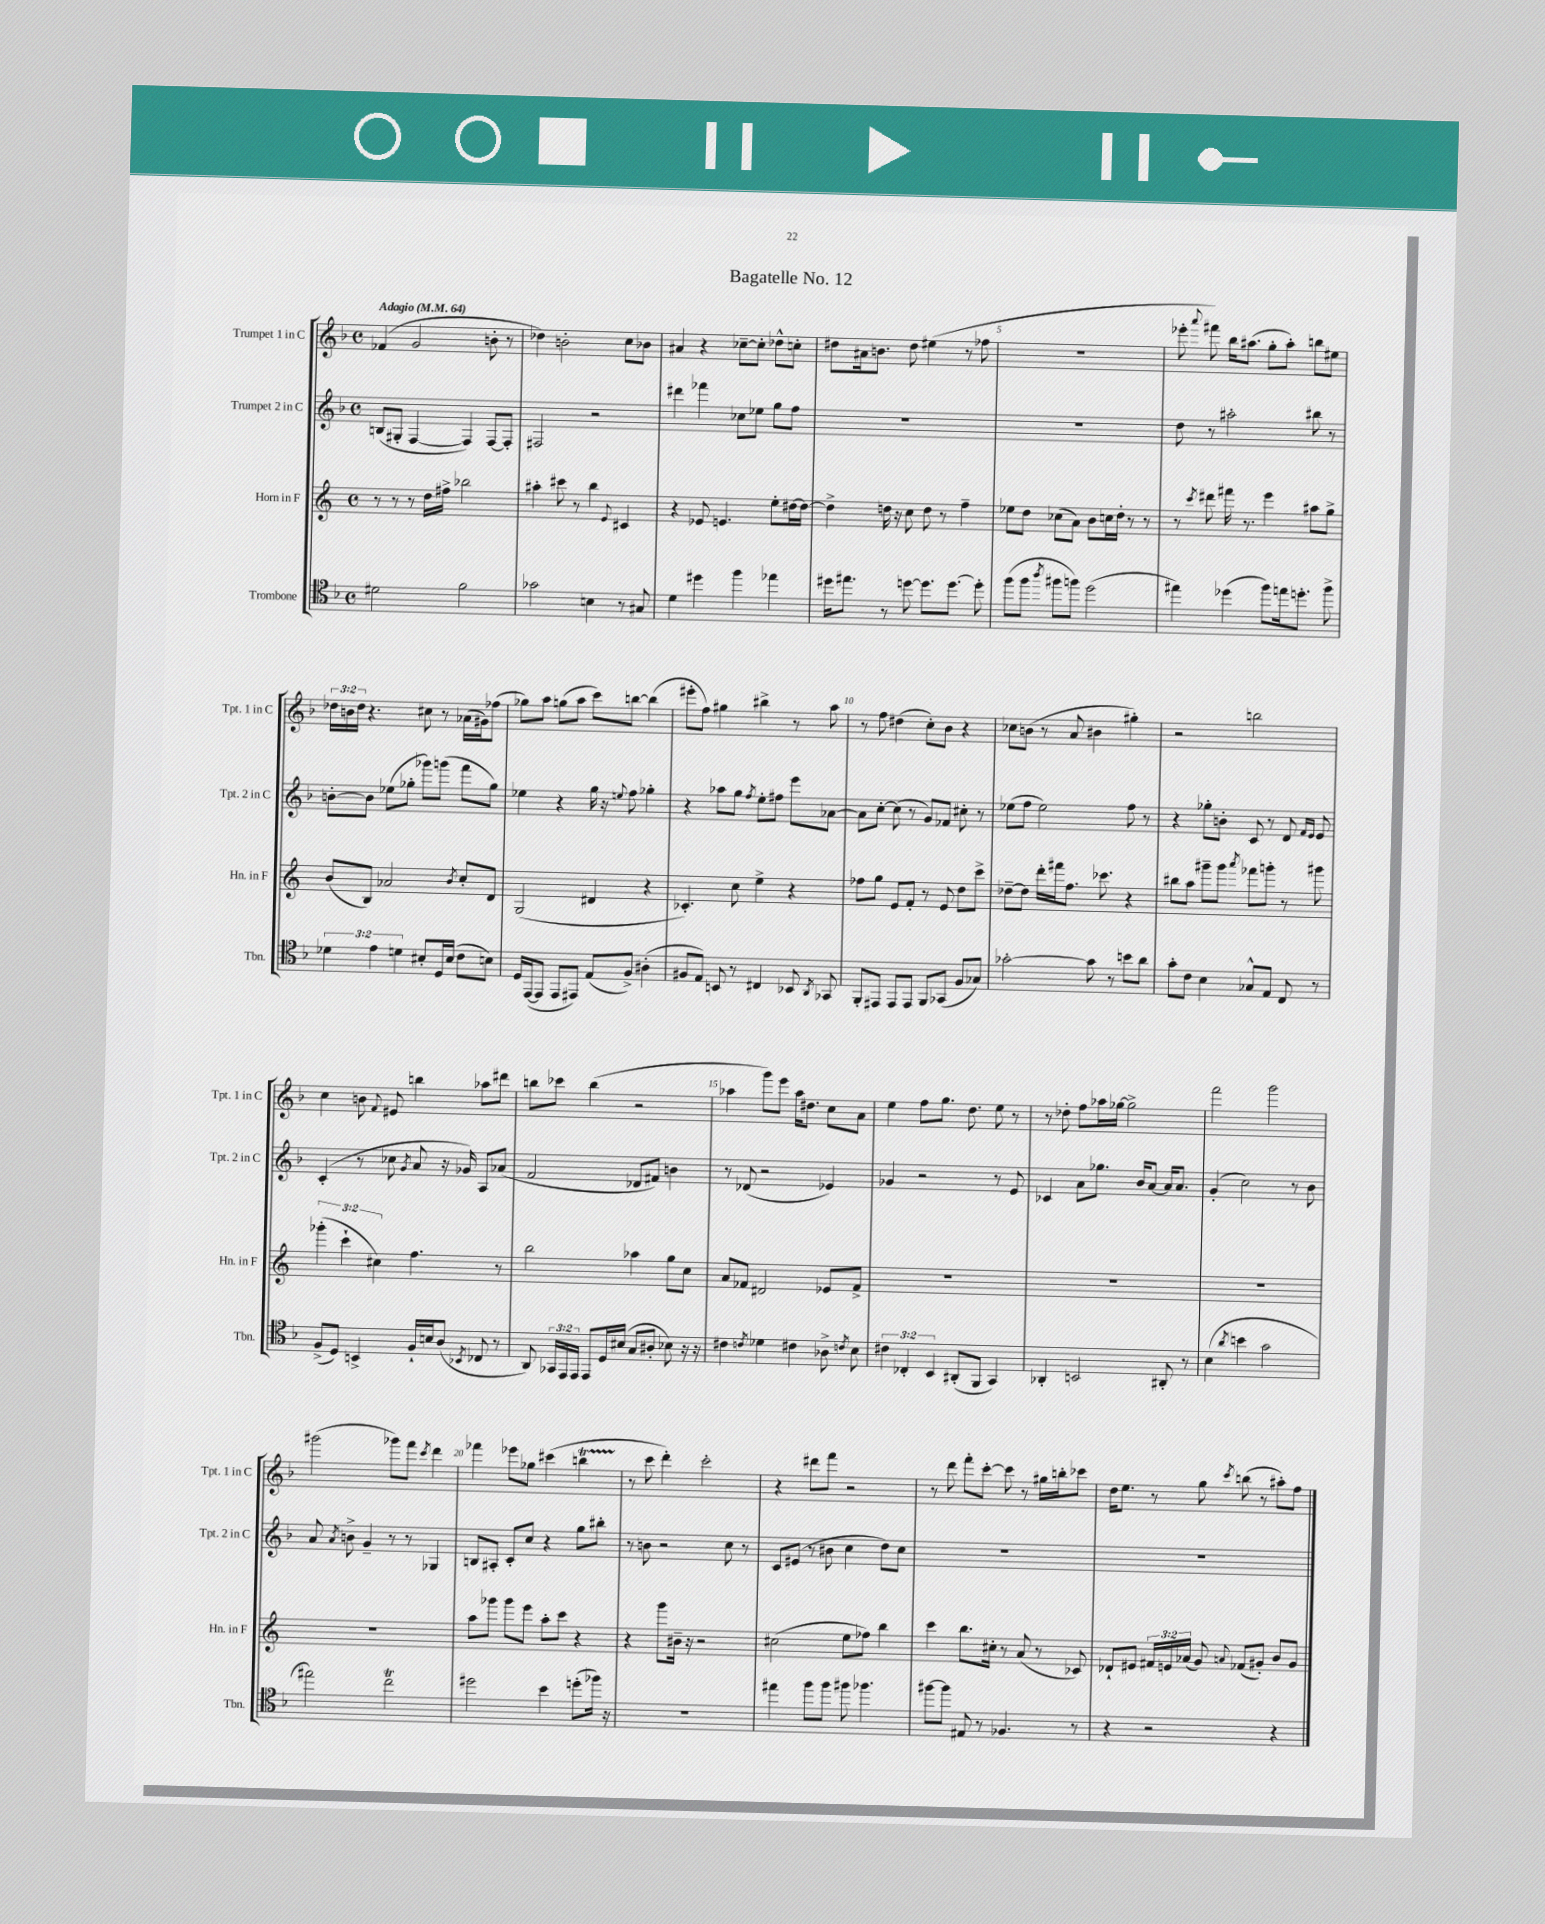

**kern	**kern	**kern	**kern
*staff4	*staff3	*staff2	*staff1
*clefC4	*clefG2	*clefG2	*clefG2
*k[b-]	*k[]	*k[b-]	*k[b-]
*M4/4	*M4/4	*M4/4	*M4/4
*met(c)	*met(c)	*met(c)	*met(c)
*MM64	*MM64	*MM64	*MM64
2d#	8r	(8B	(4f-
.	8r	8G#'	.
.	8r	[4F	2g
.	16dd	.	.
.	16ff#^	.	.
2f	2bb-	4F])	.
.	.	[8F	8b'
.	.	8F']	8r
=	=	=	=
2g-	4aa#'	2F#	4dd-)
.	8ccc#	.	2b'
.	8r	.	.
4B	4bb	2r	.
.	8qqe	.	.
8r	4c#	.	8cc
8G#	.	.	8b-
=	=	=	=
4d	4r	4ddd#	4a#
4dd#	8e-	4fff-	4r
.	4.e	.	.
4ff	.	8cc-	[8cc-~
.	.	8ee-	8cc-']
4ee-	8ee'	8gg	8dd-^^
.	[16dd#	8ff	8cc'
.	16dd#_	.	.
=	=	=	=
16dd#	4dd#^]	1r	8dd#
8.ee#	.	.	.
.	.	.	16a#
.	.	.	8.b
8r	16dd	.	.
.	16r	.	.
[8dd	8cc	.	8dd#
8.dd]	8dd	.	(4ee#
.	8r	.	.
[8.dd	.	.	.
.	4ff~	.	8r
8dd']	.	.	8ff-
=	=	=	=
(8ff	8ee-	1r	1r
8ff	8dd	.	.
8qaa	.	.	.
8ff#	(8cc-	.	.
8ff)	8a)	.	.
(2dd	8b	.	.
.	16cc	.	.
.	16dd'	.	.
.	8r	.	.
.	8r	.	.
=	=	=	=
4ee#)	8r	8dd	8eee-'
.	8qccc	.	8qqaaa
.	8ddd#	8r	8fff#)
(4dd-	16fff#	2aa#'	16bb-
.	8.r	.	(8.aa#
8ff)	4eee	.	8gg'
16ee	.	.	8aa#')
8.dd'	.	.	.
.	8aa#	8bb#	8bb
8ff^	8gg^	8r	8ee#
=	=	=	=
6d-	(8b	[8b'	24dd-
.	.	.	24b
.	.	.	24dd-
.	8B)	8b]	4.r
6e	.	.	.
.	2a-	(8ee-	.
6d	.	.	.
.	.	8gg-'	.
8B#'	.	8ggg-)	8cc#
16D	.	(8ggg	8r
(16B#	.	.	.
.	8qb	.	.
8c	8cc'	8fff	(16a-
.	.	.	16g#)
8B)	8d	8gg-)	(8ff-
=	=	=	=
16D	(2G	4ee-	8gg-)
([16EE	.	.	.
8EE]	.	.	8aa
8EE	.	4r	(8gg
8EE#)	.	.	8aa
(8E	4d#	16gg	8ccc)
.	.	16r	.
.	.	8qqee	.
8F^)	.	8ff	[8bb
(4A#'	4r	4gg-'	(4bb]
=	=	=	=
8F#	4.c-')	4r	8eee#'
8E)	.	.	8ff)
8BB	.	8aa-	4gg#
8r	8cc	8gg	.
.	.	8qff	.
4C#	4ee^	8ee'	4bb#^
.	.	8ff#	.
8BB-	4r	8eee	8r
8qAA	.	.	.
8GG-	.	[8a-	8aa
=	=	=	=
8FF'	8ff-	8a-]	8r
8EE#	8gg	[8cc'	8ff
8EE#	8e	(8cc]	(4dd#
8EE#	8f'	8r	.
8FF	8r	8g)	8cc')
(8GG-	8e	8f-	8b-
8F	8dd	8cc#'	4r
8G-)	8ccc^	8r	.
=	=	=	=
[2g-'	[8dd-~	(8ee-	8cc-
.	8dd-]	8ff	(8b
.	16ddd'	2ee-)	8r
.	16fff#	.	.
.	8.ff	.	8a
8g-]	.	.	4b#
.	8.ccc-	.	.
8r	.	.	.
8b	4r	8ff	4gg#')
8a	.	8r	.
=	=	=	=
8g'	8bb#	4r	2r
8c	8aa	.	.
4B-	8ggg#~	8gg-'	.
.	8ggg#	8b'	.
.	8qaaa	.	.
8G-^^	8fff-	8c	2bb
8E	8ggg'	8r	.
8C	8r	8d	.
.	.	16qqf	.
.	.	16qqe	.
8r	8ggg#	8e	.
=	=	=	=
(8F^	(6ggg-'	(4c'	4cc
8D)	.	.	.
.	6ccc`	.	.
4BB^	.	8r	8b
.	6cc#)	.	.
.	.	.	8qqf
.	.	8cc-	8e#
.	.	8qg	.
16F`	4.ff	8a	4bb
16B	.	.	.
(8A	.	16r	.
.	.	16g-)	.
8qBB-	.	.	.
8C-	.	8A	8aa-
8r	8r	(8a-	8ddd#
=	=	=	=
8AA)	2bb	2f	8bb
24GG-	.	.	8ccc-
24EE	.	.	.
24EE	.	.	.
8EE	.	.	(4bb
16D	.	.	.
(16B#	.	.	.
8G	4aa-	8d-	2r
8A#'	.	8f#)	.
8B-)	8gg	4b	.
16r	8cc	.	.
16r	.	.	.
=	=	=	=
4c#	8a	8r	4aa-
.	8f-	(8d-	.
8qc	.	.	.
4d-	2d#	2r	8ggg)
.	.	.	8eee
4c#	.	.	16aa-
.	.	.	8.dd#
8A-^	8e-	4e-)	8cc
8qc	.	.	.
8B-	8f-^	.	8a
=	=	=	=
6c#	1r	4g-	4ee
6C-'	.	.	.
.	.	2r	8ff
6BB-	.	.	.
.	.	.	8.gg
(8AA#'	.	.	.
.	.	.	8.dd
8FF	.	.	.
4GG)	.	8r	8ee
.	.	8e	8r
=	=	=	=
4AA-'	1r	4c-	8r
.	.	.	8dd-'
2BB	.	8a	8ff
.	.	8.gg-	16aa-
.	.	.	[16gg-
.	.	.	2gg-^]
.	.	16b-	.
.	.	[8a	.
8AA#'	.	16a]	.
.	.	8.a	.
8r	.	.	.
=	=	=	=
(4B-	1r	(4g'	2fff
8qa	.	.	.
4b	.	2cc)	.
2g	.	.	2ggg
.	.	8r	.
.	.	8b-	.
=	=	=	=
2ee#)	1r	8a	(2ggg#
.	.	8qa	.
.	.	8b^	.
.	.	4g~	.
2cc	.	8r	8ggg-)
.	.	8r	8fff
.	.	.	8qccc
.	.	4G-	4ddd
=	=	=	=
2dd#	8aa	8B	4fff-
.	8ggg-	8A#'	.
.	8ggg-	8c'	8eee-
.	8eee	8cc	8gg-
4b-	8aa'	4r	(4ccc#
.	8ccc	.	.
(8dd'	4r	8gg	4bb
16ff-)	.	8bb#'	.
16r	.	.	.
=	=	=	=
1r	4r	8r	8r
.	.	8b	8ccc
.	8ggg	2r	4ddd')
.	16b#~	.	.
.	16r	.	.
.	2r	.	2ccc'
.	.	8cc	.
.	.	8r	.
=	=	=	=
4ee#	(2cc#	8c	4r
.	.	(8e#	.
8ff	.	8r	8ddd#
8ff	.	8b#	8fff
8ff#	8ee	4cc	2r
4.ff-	8ff-)	.	.
.	4bb	8dd)	.
.	.	8cc	.
=	=	=	=
[8ff#	4ccc	1r	8r
8ff#]	.	.	8ddd
8E#	8.bb	.	8fff'
8r	.	.	[8ccc'
.	16cc#'	.	.
4.F-	8r	.	8ccc]
.	(8a	.	8r
.	8r	.	16gg#
.	.	.	16bb'
8r	8c-)	.	8ccc-
=	=	=	=
4r	8d-`	1r	16dd
.	.	.	8.ee
.	8e#	.	.
2r	24f#	.	8r
.	24e	.	.
.	(24a-	.	.
.	8g)	.	8gg
.	8qqa	.	8qccc
.	(8f-	.	(8bb
.	8g#')	.	8r
4r	8b	.	8aa#')
.	8g#	.	8ff
==	==	==	==
*-	*-	*-	*-
